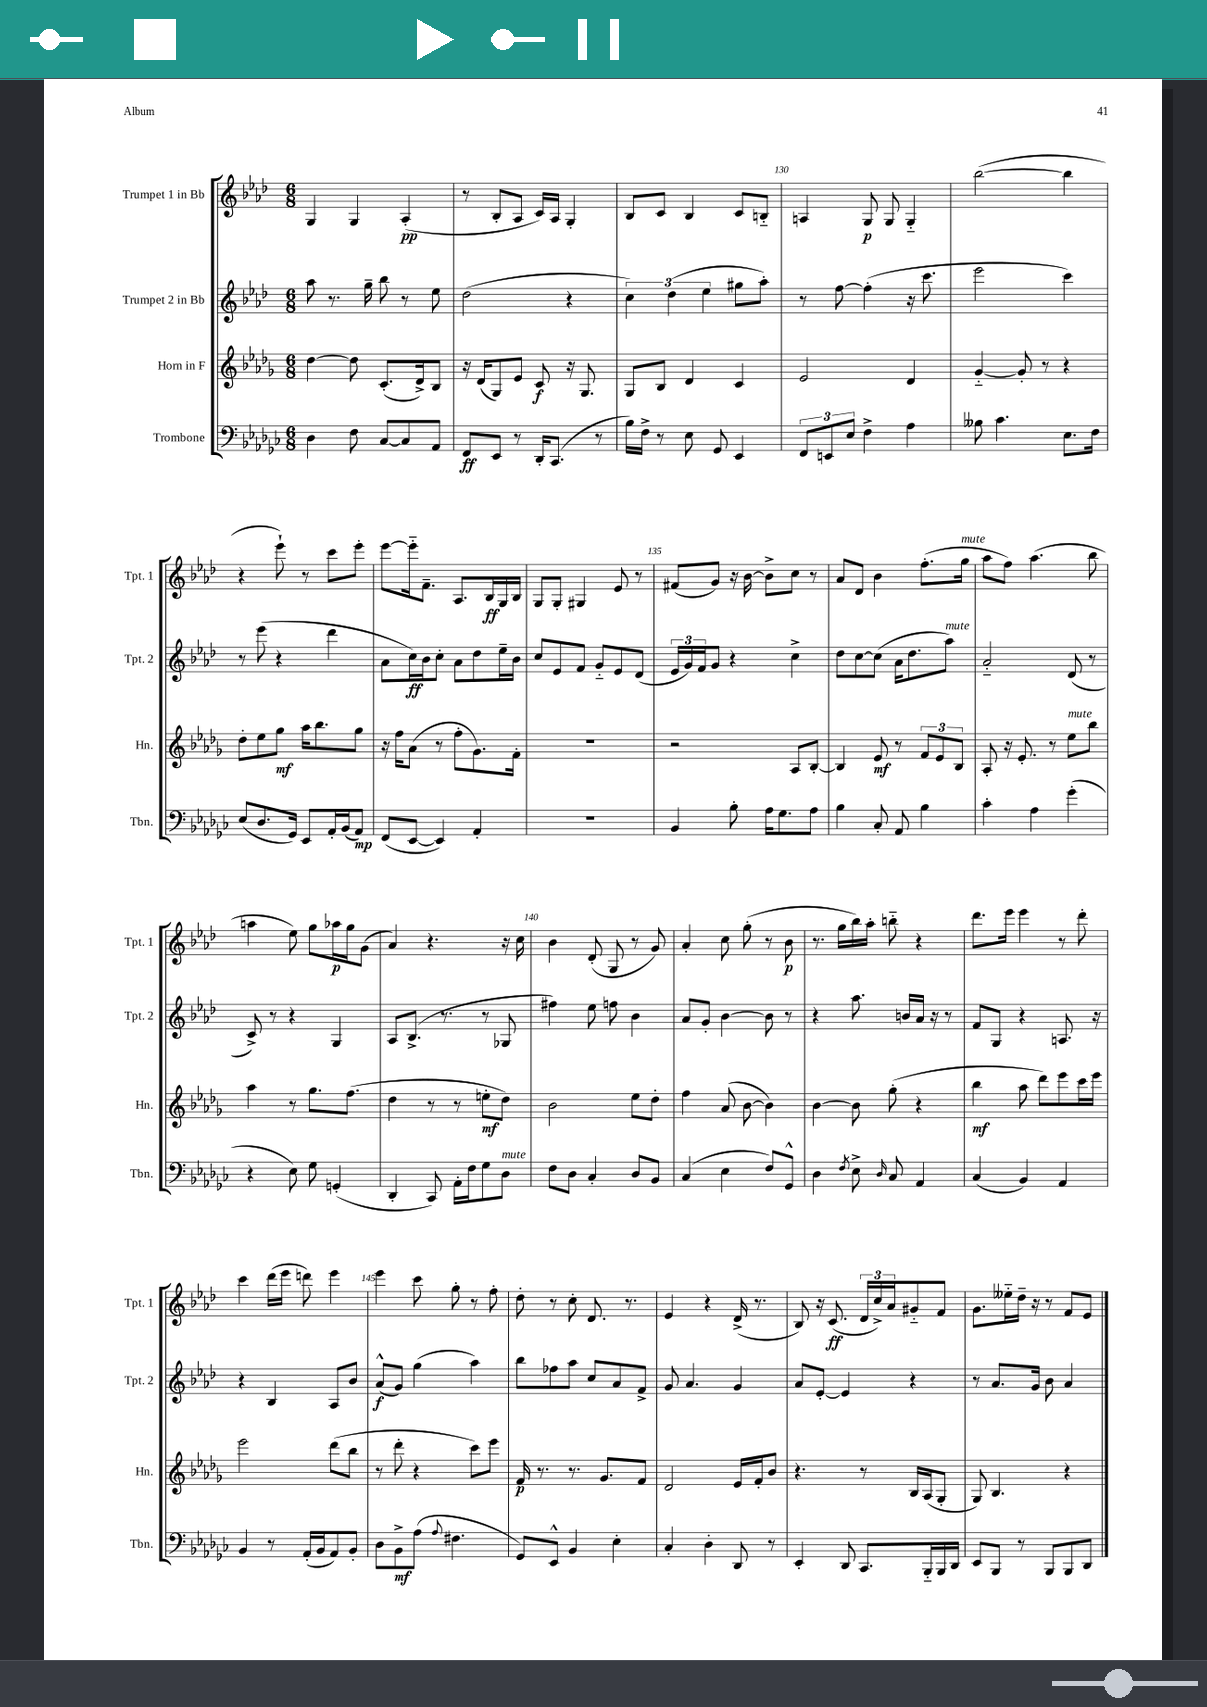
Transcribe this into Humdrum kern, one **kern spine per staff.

**kern	**kern	**kern	**kern
*staff4	*staff3	*staff2	*staff1
*clefF4	*clefG2	*clefG2	*clefG2
*k[b-e-a-d-g-c-]	*k[b-e-a-d-g-]	*k[b-e-a-d-]	*k[b-e-a-d-]
*M6/8	*M6/8	*M6/8	*M6/8
4D-	[4dd-	8aa-	4G
.	.	8.r	.
8F	8dd-]	.	4G
.	.	16gg~	.
[8C-	(8.c'	8bb-	.
8C-]	.	8r	(4A-'
.	16d-^)	.	.
8AA-	8B-	8ee-	.
=	=	=	=
8FF	16r	(2dd-	8r
.	(16d-	.	.
8EE-	8G-)	.	8B-'
8r	8e-	.	8A-
16DD-'	8c	.	16c)
(8.CC-	.	.	16A-
.	16r	4r	4G'
.	8.G-	.	.
8r	.	.	.
=	=	=	=
16B-)	8G-	6cc)	8B-
16F^	.	.	.
8r	8B-	.	8c
.	.	(6dd-	.
8E-	4d-	.	4B-
.	.	6ee-	.
8GG-	.	.	.
4EE-	4c	8gg#	8c
.	.	8aa-')	8B'~
=	=	=	=
12FF	2e-	8r	4A
12EE	.	.	.
.	.	[8ff	.
12E-	.	.	.
4F^	.	(4ff']	8G
.	.	.	8G
4A-	4d-	16r	4G'~
.	.	8.ccc	.
=	=	=	=
8B--	[4g-'~	2eee-	([2bb-
4.c-	.	.	.
.	8g-']	.	.
.	8r	.	.
8.E-	4r	4ccc)	4bb-]
16F	.	.	.
=	=	=	=
(8E-	8dd-'	8r	4r
8.D-	8ee-	(8eee-	.
.	8gg-	4r	8eee-`)
16GG-)	.	.	.
8EE-	16aa-	.	8r
.	8.bb-	.	.
16AA-'	.	4ddd-	8ccc
(16BB-	.	.	.
8AA-)	8gg-	.	8eee-'
=	=	=	=
(8FF	16r	8a-	[8eee-
.	16ff	.	.
[8EE-	(8a-	16cc)	16eee-'~]
.	.	16b-	8.f~
4EE-])	8r	8cc'	.
.	8ff'	8a-	8.A-
4AA-'	8.g-)	8dd-	.
.	.	.	16B-
.	.	16ee-~	16G
.	16f'	16b-	16B-
=	=	=	=
2.r	2.r	8cc	8G
.	.	8e-	8G'
.	.	8f	4G#
.	.	8g'~	.
.	.	8e-	8e-
.	.	(8d-	8r
=	=	=	=
4BB-	2r	24e-	(8f#
.	.	24g)	.
.	.	24f	.
.	.	8g	8g)
8B-'	.	4r	16r
.	.	.	[16b-
16A-	.	.	8b-^]
8.G-	.	.	.
.	8A-	4cc^	8cc
8A-	[8B-'	.	8r
=	=	=	=
4B-	4B-]	8dd-	8a-
.	.	[8cc	8d-
8C-'	8e-	(8cc]	4b-
8AA-	8r	16a-	.
.	.	8.dd-	.
4B-	12f	.	(8.ff'
.	12e-	.	.
.	.	8aa-)	.
.	12B-	.	.
.	.	.	16gg
=	=	=	=
4c-'	8A-'	2a-'~	8aa-
.	16r	.	8ff)
.	8.e-'	.	.
4A-	.	.	(4.aa-
.	8r	.	.
(4g-'	8ee-	(8d-	.
.	8bb-	8r	8bb-
=	=	=	=
4r	4aa-	8c^)	4aa
.	.	8r	.
8E-)	8r	4r	8ee-)
8G-	8.gg-	.	8gg
(4GG'	.	4G	16aa-
.	(8.ff	.	16gg
.	.	.	(8g
=	=	=	=
4DD-'	4dd-	8A-	4a-)
.	.	(8.B-^	.
8CC-)	8r	.	4.r
.	.	8.r	.
16AA-'	8r	.	.
16F	.	.	.
8G-	8ee'	8r	.
8D-	8dd-)	8G-	16r
.	.	.	16cc
=	=	=	=
8F	2b-	4ff#)	4b-
8D-	.	.	.
4C-'	.	8ee-	(8d-'
.	.	8ff	8G
8D-	8ee-	4b-	8r
8BB-	8dd-'	.	8g)
=	=	=	=
(4C-	4ff	8a-	4a-'
.	.	8g'	.
4E-	(8a-	[4b-	8cc
.	[8b-	.	(8gg'
8F)	4b-])	8b-]	8r
8GG-^^	.	8r	8b-
=	=	=	=
4D-	[4b-	4r	8.r
.	.	.	16gg
8qF	.	.	.
8E-^	8b-]	8.aa-	16bb-)
.	.	.	16aa-'
16qqD-	.	.	.
8C-	(8gg-'	.	8bb'~
.	.	16b	.
4AA-	4r	16a-	4r
.	.	16r	.
.	.	8r	.
=	=	=	=
(4C-	4bb-	8f	8.ddd-
.	.	8G	.
.	.	.	16eee-
4BB-)	8aa-	4r	4eee-
.	8ddd-)	.	.
4AA-	8eee-	8.A	8r
.	16ccc	.	8ddd-'
.	16eee-	16r	.
=	=	=	=
4BB-	2eee-	4r	4ccc
8r	.	4B-	(16ddd-
.	.	.	16eee-
(16AA-'	.	.	8ddd)
16BB-	.	.	.
8AA-)	(8ddd-	8A-	4eee-
8BB-'	8bb-	8b-	.
=	=	=	=
8D-	8r	(8a-^^	4eee-
8BB-^	8ddd-'	8g)	.
(8A-	4r	(4gg	8ccc
8qqA-	.	.	.
4.F#	.	.	8gg'
.	8ccc)	4aa-)	8r
.	8eee-	.	8ff'
=	=	=	=
8GG-)	16f	8bb-	8dd-'
.	8.r	.	.
8EE-^^	.	8ff-	8r
4BB-	8.r	8aa-	8cc'
.	.	8cc	8.d-
.	8.g-	.	.
4E-'	.	8a-	.
.	.	.	8.r
.	8f	8f^	.
=	=	=	=
4C-'	2d-	8g	4e-
.	.	4.a-	.
4D-'	.	.	4r
8DD-	16e-	4g	(16d-^
.	16f'	.	8.r
8r	8b-	.	.
=	=	=	=
4EE-'	4.r	8a-	8B-)
.	.	[8e-'	16r
.	.	.	(8.c
8DD-	.	4e-]	.
8.CC-	8r	.	24d-
.	.	.	24cc^)
.	.	.	24a-
.	16B-	4r	8g#'~
16BBB-'~	(16A-	.	.
16BBB-	8G-'	.	8f
16DD-	.	.	.
=	=	=	=
8EE-	8G-)	8r	8.g
8BBB-	4.B-	8.a-	.
.	.	.	16ee--'~
8r	.	.	16dd-~
.	.	16g	16r
8BBB-	.	8b-	8r
8BBB-	4r	4a-	8f
8DD-	.	.	8e-
==	==	==	==
*-	*-	*-	*-
